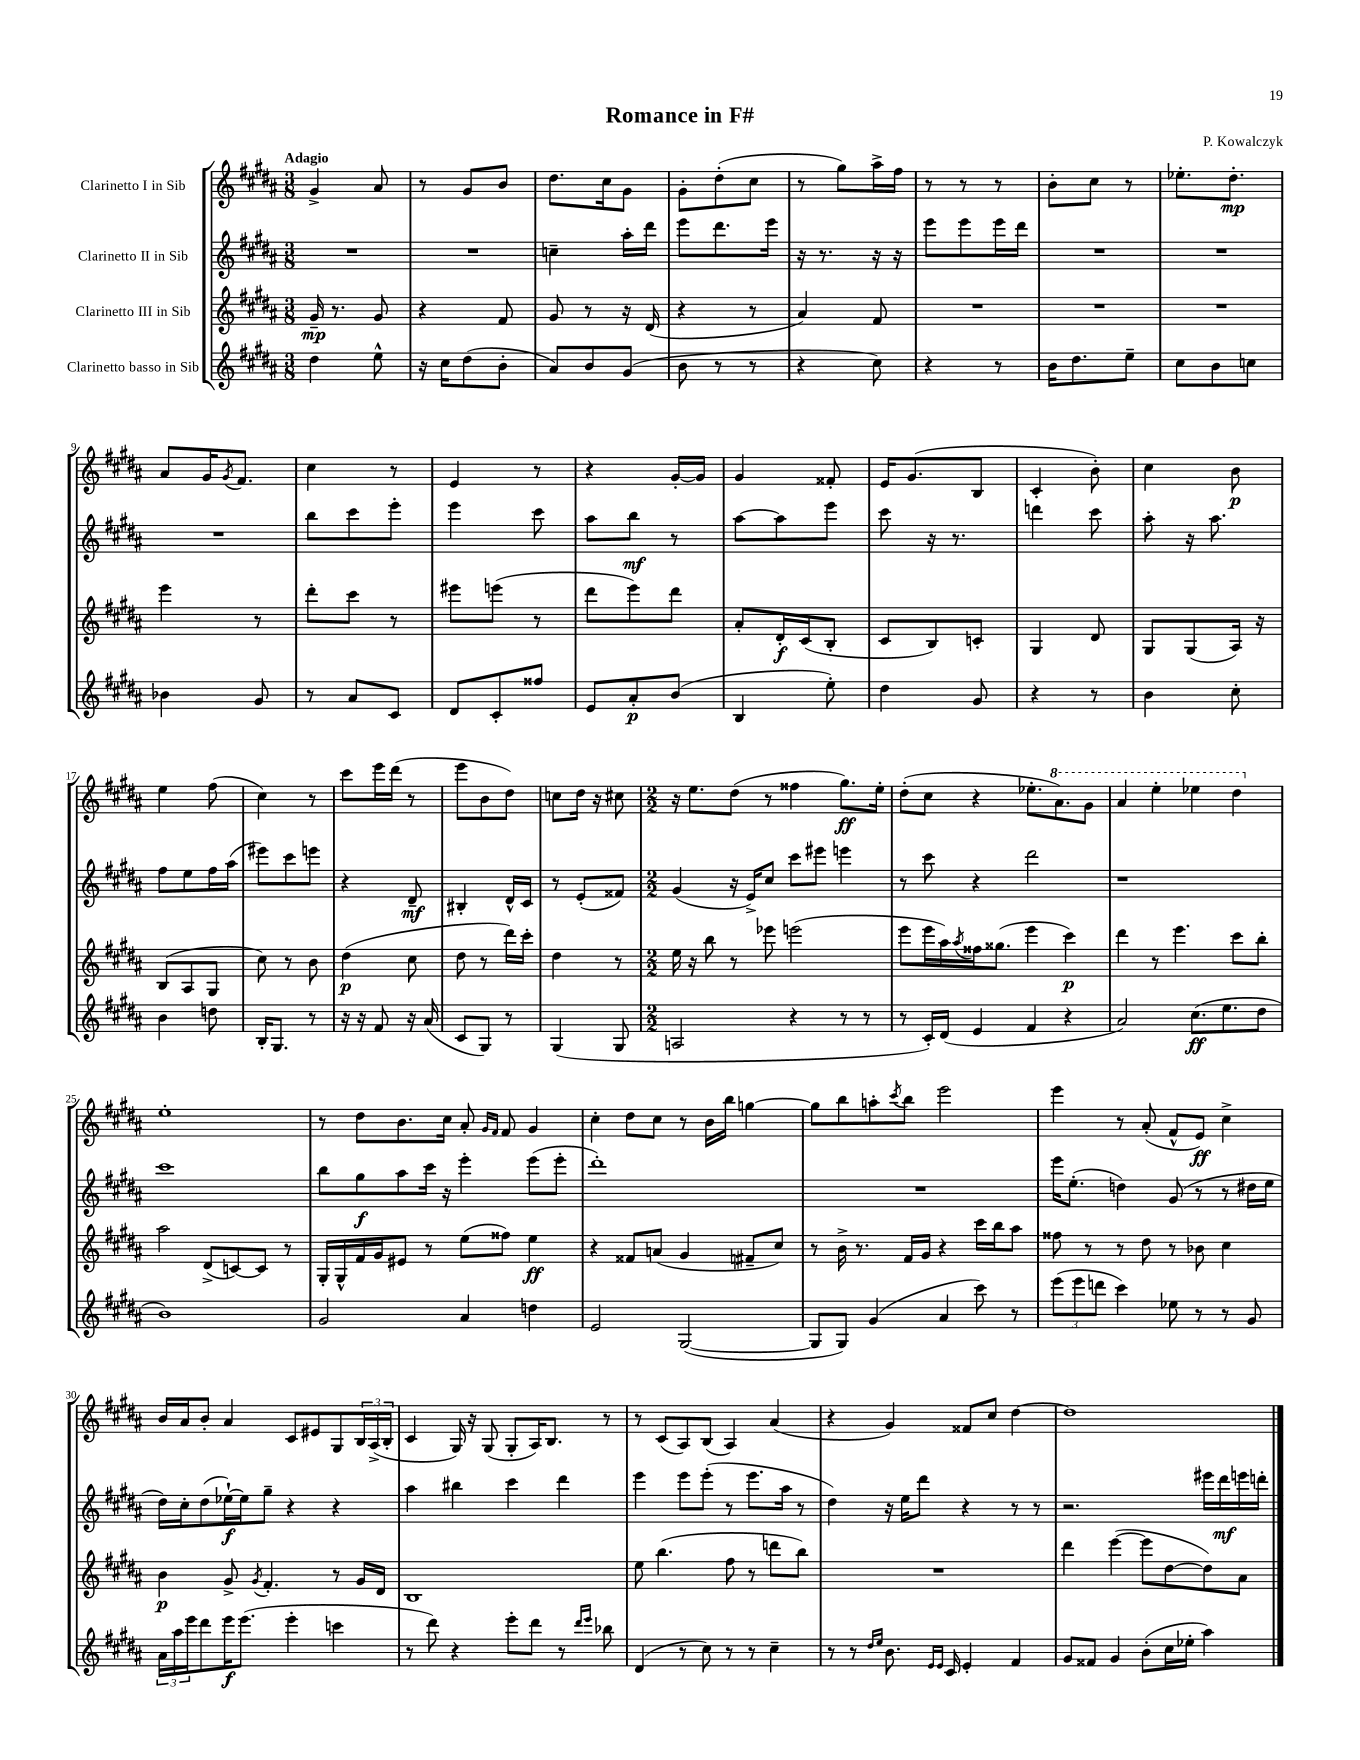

**kern	**kern	**kern	**kern
*staff4	*staff3	*staff2	*staff1
*clefG2	*clefG2	*clefG2	*clefG2
*k[f#c#g#d#a#]	*k[f#c#g#d#a#]	*k[f#c#g#d#a#]	*k[f#c#g#d#a#]
*M3/8	*M3/8	*M3/8	*M3/8
4dd#\	16g#~/	4.r	4g#^/
.	8.r	.	.
8ee^^\	8g#/	.	8a#/
=	=	=	=
16r	4r	4.r	8r
16cc#\LK	.	.	.
(8dd#\	.	.	8g#/L
8b'\J	8f#/	.	8b/J
=	=	=	=
8a#/L)	8g#/	4cc~\	8.dd#\L
8b/	8r	.	.
.	.	.	16cc#\k
(8g#/J	16r	16aa#'\LL	8g#\J
.	(16d#/	16ddd#\JJ	.
=	=	=	=
8b\	4r	8eee\L	8g#'\L
8r	.	8.ddd#\	(8dd#'\
8r	8r	.	8cc#\J
.	.	16eee\Jk	.
=	=	=	=
4r	4a#/)	16r	8r
.	.	8.r	.
.	.	.	8gg#\L)
8cc#\)	8f#/	16r	16aa#^\L
.	.	16r	16ff#\JJ
=	=	=	=
4r	4.r	8eee\L	8r
.	.	8eee\	8r
8r	.	16eee\L	8r
.	.	16ddd#\JJ	.
=	=	=	=
16b\LK	4.r	4.r	8b'\L
8.dd#\	.	.	.
.	.	.	8cc#\J
8ee~\J	.	.	8r
=	=	=	=
8cc#\L	4.r	4.r	8.ee-'\L
8b\	.	.	.
.	.	.	8.dd#'\J
8cc\J	.	.	.
=	=	=	=
4b-\	4eee\	4.r	8a#/L
.	.	.	16g#/K
.	.	.	8qg#/
.	.	.	8.f#/J
8g#/	8r	.	.
=	=	=	=
8r	8ddd#'\L	8bb\L	4cc#\
8a#/L	8ccc#\J	8ccc#\	.
8c#/J	8r	8eee'\J	8r
=	=	=	=
8d#/L	8eee#\L	4eee\	4e/
8c#'/	(8eee\J	.	.
8ff##/J	8r	8ccc#\	8r
=	=	=	=
8e/L	8ddd#\L	8aa#\L	4r
8a#'/	8eee\)	8bb\J	.
(8b/J	8ddd#\J	8r	[16g#'/LL
.	.	.	16g#/]JJ
=	=	=	=
4B/	8a#'/L	[8aa#\L	4g#/
.	16d#'/L	8aa#\]	.
.	(16c#/J	.	.
8ee'\)	8B'/J	8eee\J	8f##'/
=	=	=	=
4dd#\	8c#/L	8ccc#\	16e/LK
.	.	.	(8.g#/
.	8B/)	16r	.
.	.	8.r	.
8g#/	8c'/J	.	8B/J
=	=	=	=
4r	4G#/	4ddd\	4c#'/
8r	8d#/	8ccc#\	8b'\)
=	=	=	=
4b\	8G#/L	8aa#'\	4cc#\
.	(8G#/	16r	.
.	.	8.aa#\	.
8cc#'\	16A#/Jk)	.	8b\
.	16r	.	.
=	=	=	=
4b\	(8B/L	8ff#\L	4ee\
.	8A#/	8ee\	.
8dd\	8G#/J	16ff#\L	(8ff#\
.	.	(16aa#\JJ	.
=	=	=	=
16B'/LK	8cc#\)	8eee#\L)	4cc#\)
8.G#/J	.	.	.
.	8r	8ccc#\	.
8r	8b\	8eee\J	8r
=	=	=	=
16r	(4dd#\	4r	8ccc#\L
16r	.	.	.
8f#/	.	.	16eee\L
.	.	.	(16ddd#\JJ
16r	8cc#\	8d#~/	8r
(16a#/	.	.	.
=	=	=	=
8c#/L	8dd#\	4B#'/	8eee\L
8G#/J)	8r	.	8b\
8r	16ddd#\LL)	16d#^^/LL	8dd#\J)
.	16ccc#'\JJ	16c#/JJ	.
=	=	=	=
(4G#/	4dd#\	8r	8cc\L
.	.	(8e'/L	16dd#\Jk
.	.	.	16r
8G#/	8r	8f##/J)	8cc#\
=	=	=	=
*M2/2	*M2/2	*M2/2	*M2/2
2A/	16ee\	(4g#/	16r
.	16r	.	8.ee\L
.	8bb\	.	.
.	8r	16r	(8dd#\J
.	.	16e^/LK)	.
.	8eee-\	8cc#/J	8r
4r	(2eee\	8ccc#\L	4ff##\
.	.	8eee#\J	.
8r	.	4eee\	8.gg#\L)
8r	.	.	.
.	.	.	16ee'\Jk
=	=	=	=
8r	8eee\L	8r	(8dd#'\L
16c#'/LL)	16eee\L	8ccc#\	8cc#\J
(16d#/JJ	16aa#\)	.	.
.	8qaa#/	.	.
4e/	16ff##\J	4r	4r
.	(8.gg##\J	.	.
4f#/	4eee\	2ddd#\	8.ee-'\L
.	.	.	8.aa#\)
4r	4ccc#\)	.	.
.	.	.	8gg#\J
=	=	=	=
2a#/)	4ddd#\	1r	4aa#/
.	8r	.	4eee'\
.	4.eee\	.	.
(8.cc#\L	.	.	4eee-\
8.ee\	.	.	.
.	8ccc#\L	.	4ddd#\
8dd#\J	8bb'\J	.	.
=	=	=	=
1b)	2aa#\	1ccc#	1ee'
.	(8d#^/L	.	.
.	[8c/)	.	.
.	8c/]J	.	.
.	8r	.	.
=	=	=	=
2g#/	16G#'/LL	8bb\L	8r
.	16G#^^/	.	.
.	16f#/	8gg#\	8dd#\L
.	16g#/J	.	.
.	8e#/J	8aa#\	8.b\
.	8r	16ccc#\Jk	.
.	.	16r	16cc#\Jk
4a#/	(8ee\L	4eee'\	8a#'/
.	.	.	16qqg#/LL
.	.	.	16qqf#/JJ
.	8ff##\J)	.	8f#/
4dd\	4ee\	(8eee\L	4g#/
.	.	8eee'\J	.
=	=	=	=
2e/	4r	1ddd#')	4cc#'\
.	8f##/L	.	8dd#\L
.	(8a/J	.	8cc#\J
([2G#/	4g#/	.	8r
.	.	.	16b\LL
.	.	.	16bb\JJ
.	8f#~/L	.	[4gg\
.	8cc#/J)	.	.
=	=	=	=
8G#/]L	8r	1r	8gg\]L
8G#/J)	16b^\	.	8bb\
.	8.r	.	.
(4g#/	.	.	8aa'\
.	.	.	8qccc#/
.	16f#/LL	.	8bb\J
.	16g#/JJ	.	.
4a#/	4r	.	2eee\
8ccc#\)	16ccc#\LL	.	.
.	16bb\J	.	.
8r	8aa#\J	.	.
=	=	=	=
(12eee\L	8ff##\	16eee\LK	4eee\
.	.	(8.ee'\J	.
12eee\	.	.	.
.	8r	.	.
12ddd\J	.	.	.
4ccc#\)	8r	4dd\)	8r
.	8dd#\	.	(8a#'/
8ee-\	8r	(8g#/	8f#^^/L
8r	8b-\	8r	8e/J)
8r	4cc#\	8r	4cc#^\
8g#/	.	16dd#\LL	.
.	.	16ee\JJ	.
=	=	=	=
24a#\LL	4b\	16dd#\LL)	16b/LL
24aa#\	.	.	.
.	.	16cc#'\J	16a#/J
24eee\J	.	.	.
8ddd#\	.	(8dd#\	8b'/J
16eee\K	8g#^/	[16ee-`\L)	4a#/
(8.eee\J	.	16ee-\]J	.
.	8qg#/	.	.
.	4.f#'/	8gg#~\J	.
4eee'\	.	4r	8c#/L
.	.	.	8e#/
4ccc\	8r	4r	8G#/
.	16g#/LL	.	24B/L
.	.	.	(24A#^/
.	16d#/JJ	.	.
.	.	.	24B'/JJ
=	=	=	=
8r	1B	4aa#\	4c#/
8ddd#\)	.	.	.
4r	.	4bb#\	16G#/)
.	.	.	16r
.	.	.	(8G#/
8eee'\L	.	4ccc#\	8G#'/L
8ddd#\J	.	.	16A#/K)
.	.	.	8.B/J
8r	.	4ddd#\	.
16qqddd#/LL	.	.	.
16qqeee/JJ	.	.	.
8bb-\	.	.	8r
=	=	=	=
(4d#/	8ee\	4eee\	8r
.	(4.bb\	.	(8c#/L
8r	.	8eee\L	8A#/)
8cc#\)	.	(8eee'\J	(8B/J
8r	8ff#\	8r	4A#/)
8r	8r	8.eee\L	.
4cc#~\	8ddd\L	.	(4a#/
.	.	16aa#\Jk	.
.	8bb\J)	8r	.
=	=	=	=
8r	1r	4dd#\)	4r
8r	.	.	.
16qqdd#/LL	.	.	.
16qqee/JJ	.	.	.
8.b\	.	16r	4g#/)
.	.	16ee\LK	.
.	.	8ddd#\J	.
16qqe/LL	.	.	.
16qqe/JJ	.	.	.
16c#/	.	.	.
4e'/	.	4r	8f##/L
.	.	.	8cc#/J
4f#/	.	8r	[4dd#\
.	.	8r	.
=	=	=	=
8g#/L	4ddd#\	2.r	1dd#]
8f##/J	.	.	.
4g#/	([4eee\	.	.
(8b'\L	8eee\]L	.	.
16cc#\L	[8dd#\	.	.
16ee-'\JJ	.	.	.
4aa#\)	8dd#\])	16eee#\LL	.
.	.	16ddd#\	.
.	8a#\J	16eee\	.
.	.	16ddd'\JJ	.
==	==	==	==
*-	*-	*-	*-
